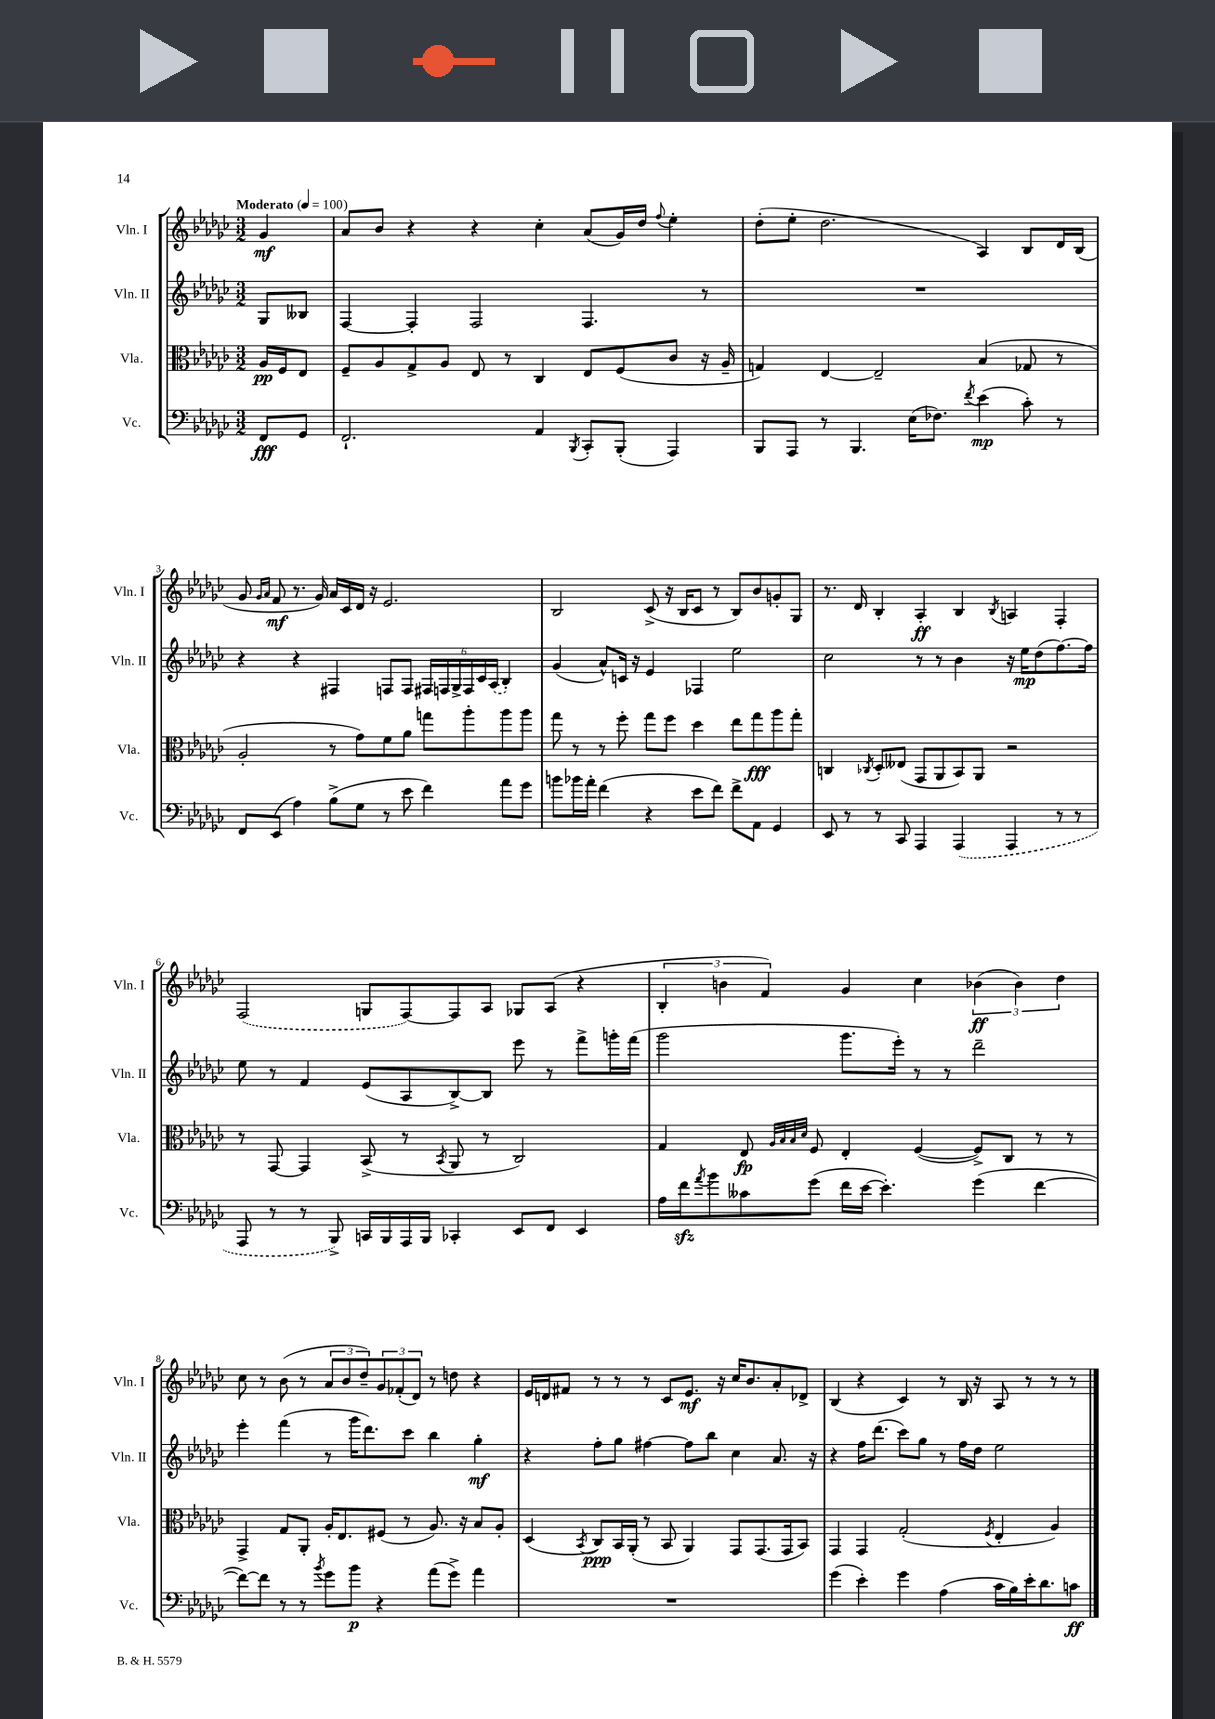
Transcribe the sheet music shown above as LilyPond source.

<<
\new StaffGroup <<
\new Staff = "s0" \with { instrumentName = "Vln. I" shortInstrumentName = "Vln. I" } {
    \clef treble \key ges \major \numericTimeSignature \time 3/2 \partial 4 \tempo "Moderato" 4 = 100
    ges'4\mf |
    aes'8 bes'8 r4 r4 ces''4-. aes'8( ges'16) des''16 \appoggiatura { f''8 } ees''4-. |
    des''8-.( ees''8-. des''2. aes4) bes8 des'16 bes16( |
    ges'8 \grace { ges'16 aes'16 } f'8\mf r8. ges'16) aes'16 ces'16 des'16 r16 ees'2. |
    bes2 ces'8->( r16 bes16 ces'8 r8 bes8) bes'8 g'8-. ges8 |
    r8. des'16 bes4-. aes4-.\ff bes4 \acciaccatura { bes8 } a4 f4-. |
    \once \slurDashed f2( g8 f8~) f8 aes8 ges8 aes8( r4 |
    \tuplet 3/2 { bes4-. b'4 f'4) } ges'4 ces''4 \tuplet 3/2 { bes'4\ff( bes'4) des''4 } |
    ces''8 r8 bes'8( r8 \tuplet 3/2 { aes'8 bes'8 des''8--) } \tuplet 3/2 { ges'8 fes'8-.( des'8) } r8 d''8 r4 |
    ees'16 d'16 fis'8 r8 r8 r8 ces'8 ees'8.\mf r16 ces''16 bes'8. aes'8-. des'8-> |
    bes4( r4 ces'4) r8 bes16 r16 aes8 r8 r8 r8 \bar "|." |
}
\new Staff = "s1" \with { instrumentName = "Vln. II" shortInstrumentName = "Vln. II" } {
    \clef treble \key ges \major \numericTimeSignature \time 3/2 \partial 4
    ges8 beses8 |
    f4~ f4-. f2 f4. r8 |
    R1. |
    r4 r4 fis4 f8 f8 \tuplet 6/4 { fis16 f16 ges16-> f16 ces'16 \once \slurDashed aes16( } bes4-.) |
    ges'4( aes'8-^) c'16 r16 ees'4 fes4 ees''2 |
    ces''2 r8 r8 bes'4 r16 ees''16\mp des''8( f''8.~) f''16 |
    ees''8 r8 f'4 ees'8( aes8 bes8~->) bes8 ees'''8 r8 f'''8-> g'''16-. f'''16( |
    ges'''2 ges'''8. ees'''16-.) r8 r8 des'''2-- |
    ees'''4-. f'''4( r8 ges'''16 des'''8.) ces'''8 bes''4 ges''4-.\mf |
    r4 f''8-. ges''8 fis''4~ fis''8 bes''8 ces''4 aes'8. r16 |
    r4 f''16 des'''8.( ces'''8) ges''8 r8 f''16 des''16 ees''2 \bar "|." |
}
\new Staff = "s2" \with { instrumentName = "Vla." shortInstrumentName = "Vla." } {
    \clef alto \key ges \major \numericTimeSignature \time 3/2 \partial 4
    aes16\pp f16 ees8 |
    f8-- aes8 ges8-> aes8 ees8 r8 ces4 ees8 f8( ces'8 r16 aes16-- |
    g4) ees4~ ees2-- bes4( ges8 r8 |
    aes2-. r8 ges'8) f'8 aes'8 g''8 aes''8-. aes''8 aes''8 |
    ges''8 r8 r8 f''8-. ges''8 f''8 des''4 ees''8 ges''8\fff aes''8 ges''8-. |
    c4 \acciaccatura { ces8 } des8-. eeses8( ges,8 aes,8 bes,8) aes,8 r2 |
    r8 ges,8~ ges,4 bes,8->( r8 \acciaccatura { bes,8 } aes,8 r8 ces2) |
    ges4 ees8\fp \grace { aes32 bes32 bes32 des'32 } f8 ees4-. f4~( f8->) ces8 r8 r8 |
    ges,4-> ges8 aes,8-. aes16-. ees8. fis8( r8 aes8.) r16 bes8 aes8-. |
    des4( \acciaccatura { bes,8 } ces8\ppp) bes,16 aes,16-.( r8 bes,8 aes,4) ges,8 ges,8.( ges,16 bes,8) |
    ges,4 ges,4 ges2-.( \acciaccatura { f8 } ees4-. aes4) \bar "|." |
}
\new Staff = "s3" \with { instrumentName = "Vc." shortInstrumentName = "Vc." } {
    \clef bass \key ges \major \numericTimeSignature \time 3/2 \partial 4
    f,8\fff ges,8 |
    f,2.-! aes,4 \acciaccatura { bes,,8 } ces,8-. bes,,8-.( aes,,4) |
    bes,,8 aes,,8 r8 bes,,4. ees16( fes8.) \acciaccatura { f'8 } ees'4\mp( ces'8-.) r8 |
    f,8 ees,8( aes4) bes8->( ges8 r8 ees'8 f'4) aes'8 ges'8 |
    b'8 bes'16 aes'16-. f'4( r4 ees'8 f'8) f'8-> aes,8 ges,4 |
    ees,8 r8 r8 ces,8 aes,,4 \once \slurDashed aes,,4( aes,,4 r8 r8 |
    aes,,8 r8 r8 bes,,8->) c,16 bes,,16 aes,,16 bes,,16 ces,4-. ees,8 f,8 ees,4 |
    aes16 f'16\sfz \acciaccatura { aes'8 } bes'8 ceses'8 ges'8( f'16 ees'16~ ees'4.-.) ges'4( f'4~ |
    f'8~) f'8 r8 r8 \acciaccatura { bes'8 } ges'8 bes'8\p r4 aes'8( ges'8->) aes'4 |
    R1. |
    ges'4( ees'4-.) ges'4 aes4( ces'16 bes16) ees'16-. des'8. c'8\ff \bar "|." |
}
>>
>>
